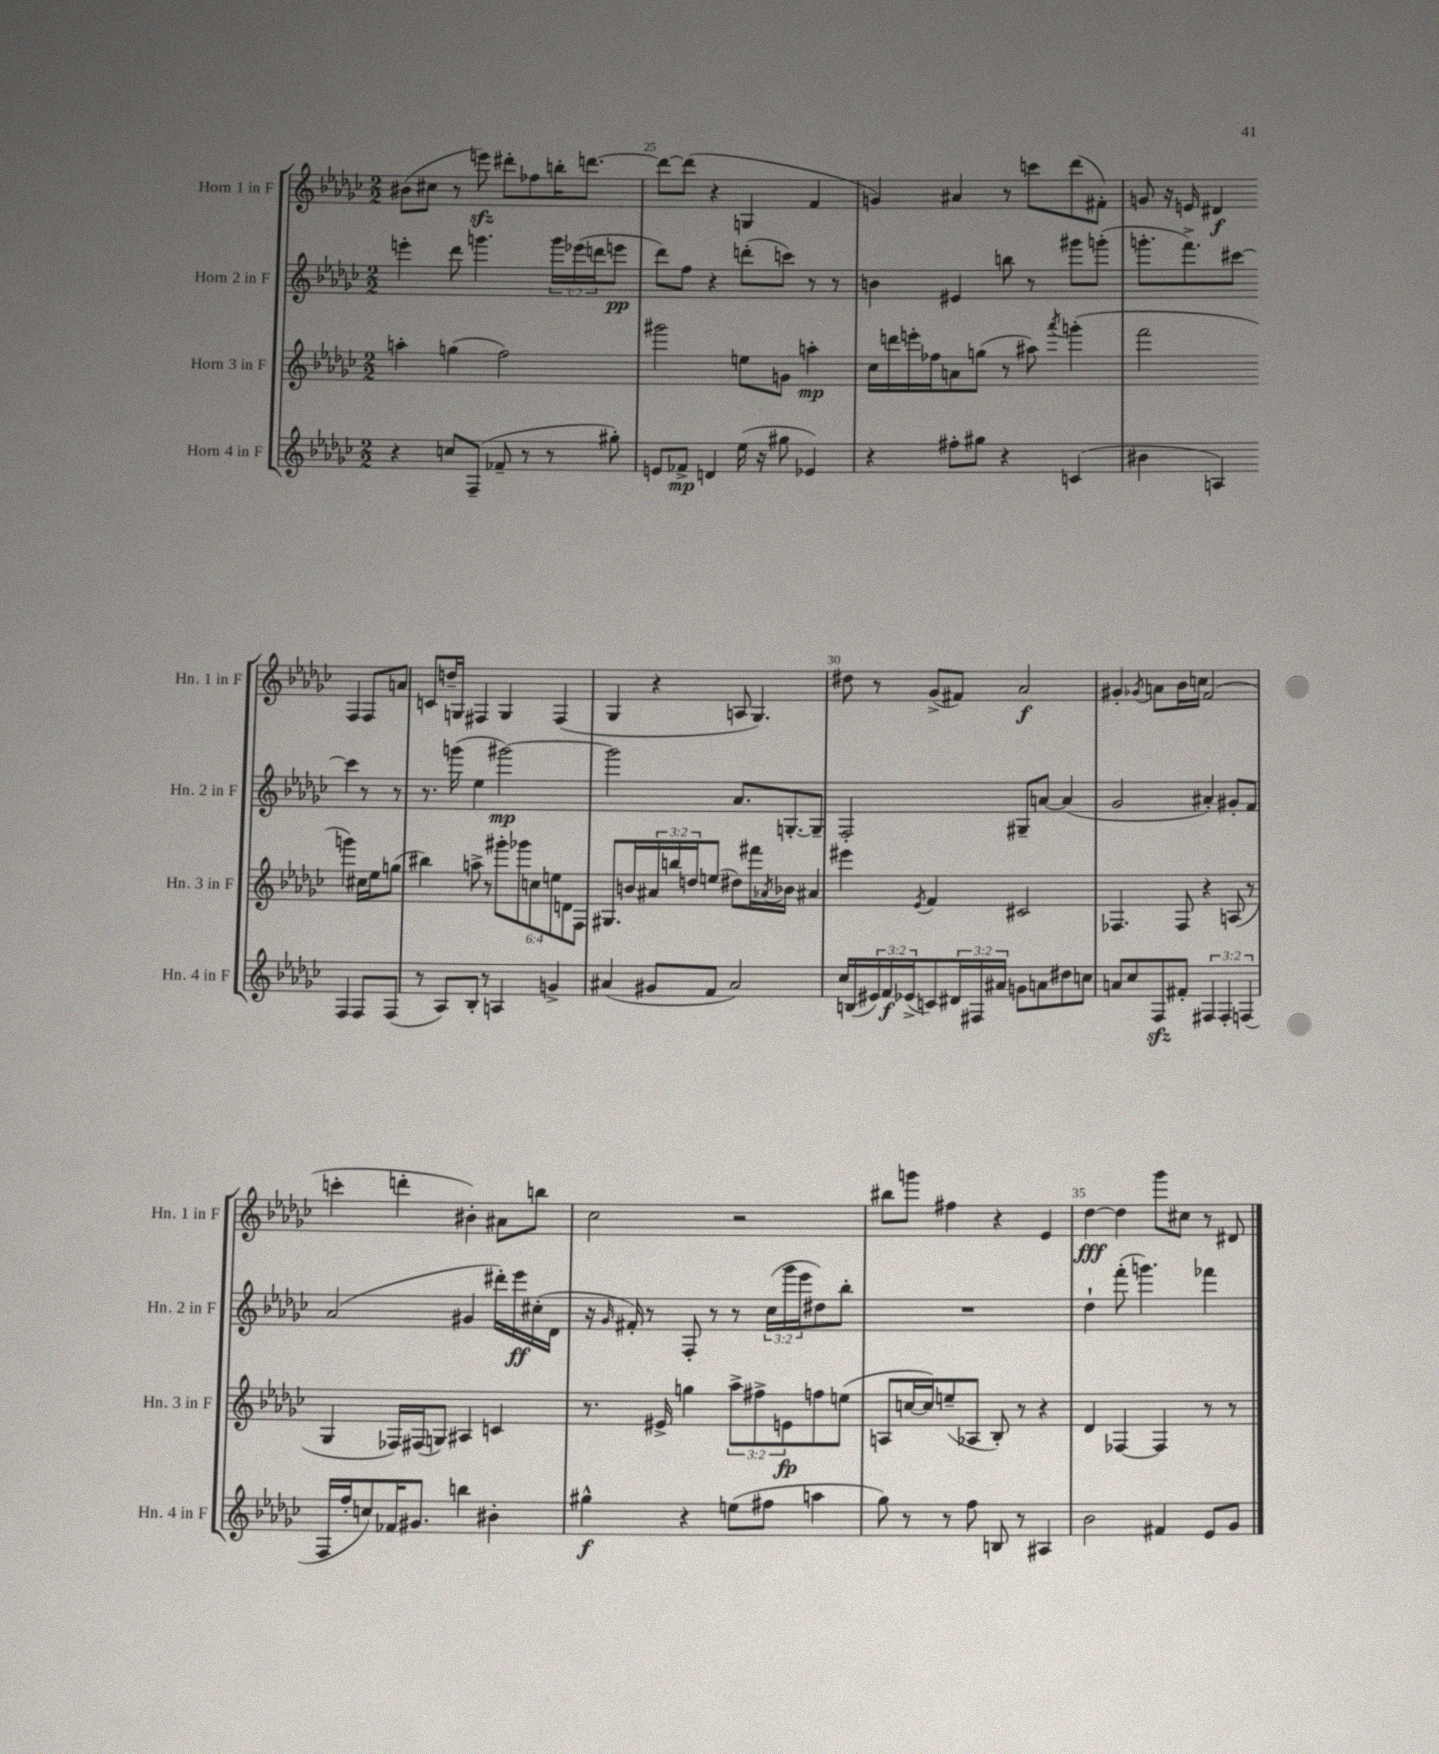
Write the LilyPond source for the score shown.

<<
\new StaffGroup <<
\new Staff = "s0" \with { instrumentName = "Horn 1 in F" shortInstrumentName = "Hn. 1 in F" } {
    \clef treble \key ges \major \numericTimeSignature \time 2/2
    bis'8( cis''8 r8 e'''8\sfz) dis'''8-. fes''8 b''16-. d'''8.~ |
    d'''8~ d'''8( r4 g4 f'4 |
    g'4) ais'4 r8 c'''8 des'''8( fis'8-.) |
    g'8 r16 e'16 dis'4\f f4 f8 a'8 |
    c'8 d''16-- g16 fis4 g4 fis4( |
    ges4 r4 a8 ges4.) |
    dis''8 r8 ges'8->( fis'8) aes'2\f |
    gis'4-. \acciaccatura { ges'8 } a'8 bes'16 c''16 f'2( |
    c'''4-. d'''4-. bis'4-.) ais'8 b''8 |
    ces''2 r2 |
    bis''8 g'''8 fis''4 r4 ees'4 |
    des''4~\fff des''4 ges'''8 cis''8 r8 dis'8 \bar "|." |
}
\new Staff = "s1" \with { instrumentName = "Horn 2 in F" shortInstrumentName = "Hn. 2 in F" } {
    \clef treble \key ges \major \numericTimeSignature \time 2/2 \override Staff.TupletNumber.text = #tuplet-number::calc-fraction-text
    e'''4-. des'''8 g'''4. \tuplet 3/2 { g'''16 ees'''16( d'''16 } e'''8\pp |
    des'''8) f''8 r4 d'''8-.( c'''8) r8 r8 |
    b'4 eis'4 b''8 r8 gis'''8 g'''8-.( |
    g'''8.-. f'''8.->) cis'''8~ cis'''4 r8 r8 |
    r8. g'''16( ees''4 gis'''2~\mp) |
    gis'''2 aes'8. g8.~-. g8-- |
    f2-. gis8-- a'8~ a'4( |
    ges'2 ais'4-.) gis'8-. f'8 |
    aes'2( gis'4 dis'''16-.) ees'''16\ff cis''16-.( des'16 |
    r16 \grace { ges'16 } fis'16-.) r8 f8-. r8 r8 \tuplet 3/2 { ces''16( ges'''16 ees'''16 } dis''8) bes''8-. |
    R1 |
    des''4-! f'''8-.( g'''4.) fes'''4 \bar "|." |
}
\new Staff = "s2" \with { instrumentName = "Horn 3 in F" shortInstrumentName = "Hn. 3 in F" } {
    \clef treble \key ges \major \numericTimeSignature \time 2/2 \override Staff.TupletNumber.text = #tuplet-number::calc-fraction-text
    a''4-. g''4( f''2) |
    gis'''2 e''8 g'8 a''4-.\mp |
    ces''16 d'''16 e'''16-. fes''16 a'8 g''8( r8 ais''8) \acciaccatura { aes'''8 } g'''4-.( |
    f'''2 g'''4) cis''16 ees''16 g''8( |
    bis''4) a''8-> r8 \tuplet 6/4 { gis'''8-. ges'''8 c''8 e''8 d'8 f8 } |
    gis8. b'16 \tuplet 3/2 { ais'16 b''16 d''16 } e''8( dis''8) fis'''16 \acciaccatura { aes'8 } bes'16 ais'4 |
    eis'''4 \acciaccatura { ees'8 } f'4 cis'2 |
    fes4. fes8 r4 a8( r8 |
    ges4 fes16) fis16( g8) ais4 c'4 |
    r8. eis'16-> g''4 \tuplet 3/2 { aes''8-> fis''8-> e'8\fp } f''8 e''8( |
    a8 c''16~ c''16) e''8--( aes8 bes8-.) r8 r4 |
    des'4 fes4~ fes4 r8 r8 \bar "|." |
}
\new Staff = "s3" \with { instrumentName = "Horn 4 in F" shortInstrumentName = "Hn. 4 in F" } {
    \clef treble \key ges \major \numericTimeSignature \time 2/2 \override Staff.TupletNumber.text = #tuplet-number::calc-fraction-text
    r4 c''8 f8--( fes'8-- r8 r8 gis''8-.) |
    e'8 fes'8->\mp d'4 ees''16( r16 gis''8 ees'4) |
    r4 fis''8-. gis''8 r4 c'4( |
    bis'4 a4) f4 f8 f8( |
    r8 aes8) bes8-. r8 a4 g'4-> |
    ais'4( gis'8 f'8 ais'2) |
    ces''16 b16( \tuplet 3/2 { eis'16) f'16\f ees'16->( } c'8) \tuplet 3/2 { dis'16 fis16 ais'16 } g'8 a'8 dis''8 c''8 |
    a'8 ces''8 f8\sfz fis'8-. \tuplet 3/2 { fis4 fis4-. f4( } |
    f16 f''16-. c''8) fes'16 gis'8. b''4 bis'4-. |
    gis''4-^\f r4 e''8( fis''8 a''4 |
    ges''8) r8 r8 f''8 b8 r8 ais4 |
    bes'2 fis'4 ees'8 ges'8 \bar "|." |
}
>>
>>
\layout { \context { \Score currentBarNumber = #24 \override BarNumber.break-visibility = ##(#f #t #t) barNumberVisibility = #(every-nth-bar-number-visible 5) } }
